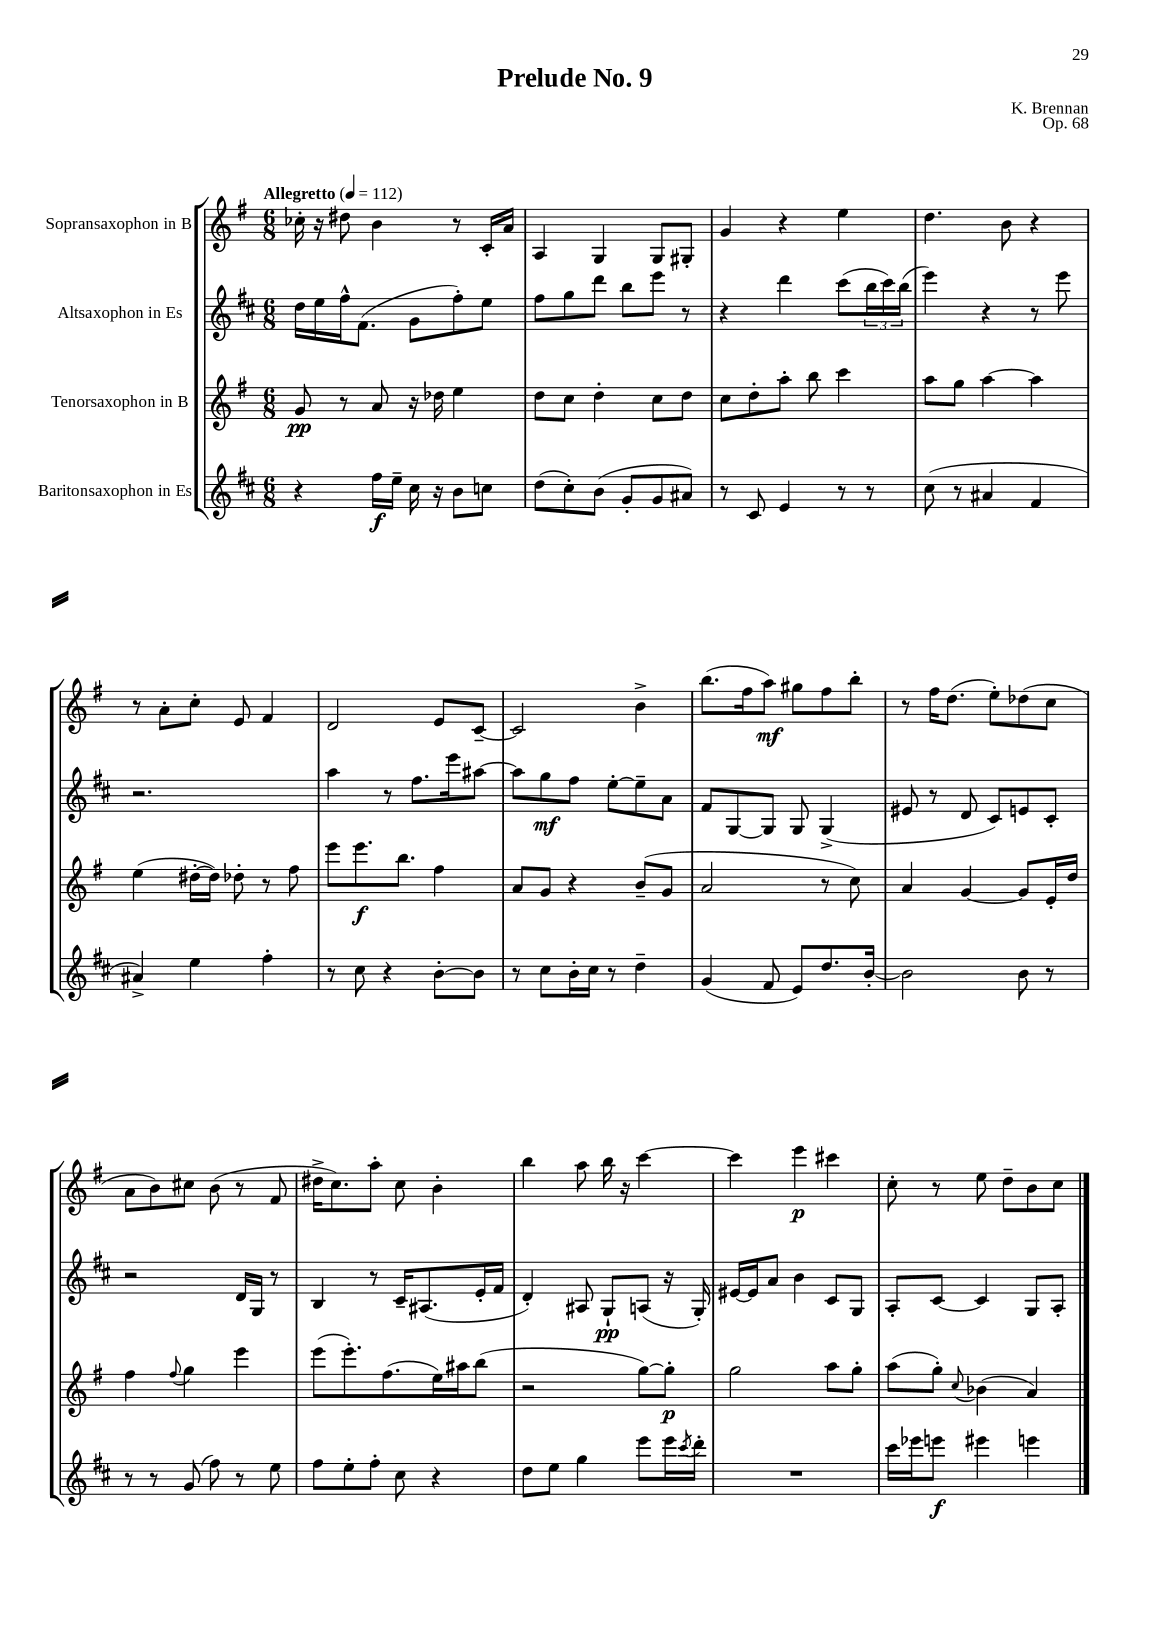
\header { title = "Prelude No. 9" composer = "K. Brennan" opus = "Op. 68" }
<<
\new StaffGroup <<
\new Staff = "s0" \with { instrumentName = "Sopransaxophon in B" } {
    \clef treble \key g \major \numericTimeSignature \time 6/8 \tempo "Allegretto" 4 = 112
    ces''16-. r16 dis''8 b'4 r8 c'16-. a'16 |
    a4 g4 g8 gis8-. |
    g'4 r4 e''4 |
    d''4. b'8 r4 |
    r8 a'8-. c''8-. e'8 fis'4 |
    d'2 e'8 c'8~-- |
    c'2 b'4-> |
    b''8.( fis''16 a''8\mf) gis''8 fis''8 b''8-. |
    r8 fis''16 d''8.( e''8-.) des''8( c''8 |
    a'8 b'8) cis''8 b'8( r8 fis'8 |
    dis''16-> c''8.) a''8-. c''8 b'4-. |
    b''4 a''8 b''16 r16 c'''4~ |
    c'''4 e'''4\p cis'''4 |
    c''8-. r8 e''8 d''8-- b'8 c''8 \bar "|." |
}
\new Staff = "s1" \with { instrumentName = "Altsaxophon in Es" } {
    \clef treble \key d \major \numericTimeSignature \time 6/8
    d''16 e''16 fis''16-^ fis'8.( g'8 fis''8-.) e''8 |
    fis''8 g''8 d'''8 b''8 e'''8 r8 |
    r4 d'''4 cis'''8( \tuplet 3/2 { b''16 cis'''16) b''16( } |
    e'''4) r4 r8 e'''8 |
    r2. |
    a''4 r8 fis''8. e'''16 ais''8~ |
    ais''8 g''8\mf fis''8 e''8~-. e''8-- a'8 |
    fis'8 g8~ g8 g8 g4->( |
    eis'8 r8 d'8 cis'8) e'8 cis'8-. |
    r2 d'16 g16 r8 |
    b4 r8 cis'16-- ais8.( e'16-. fis'16 |
    d'4-.) ais8 g8-!\pp a8( r16 g16-.) |
    eis'16~ eis'16 a'8 b'4 cis'8 g8 |
    a8-. cis'8~ cis'4 g8 a8-. \bar "|." |
}
\new Staff = "s2" \with { instrumentName = "Tenorsaxophon in B" } {
    \clef treble \key g \major \numericTimeSignature \time 6/8
    g'8\pp r8 a'8 r16 des''16 e''4 |
    d''8 c''8 d''4-. c''8 d''8 |
    c''8 d''8-. a''8-. b''8 c'''4 |
    a''8 g''8 a''4~ a''4 |
    e''4( dis''16~-. dis''16) des''8-. r8 fis''8 |
    e'''8 e'''8.\f b''8. fis''4 |
    a'8 g'8 r4 b'8--( g'8 |
    a'2 r8 c''8) |
    a'4 g'4~ g'8 e'16-. d''16 |
    fis''4 \appoggiatura { fis''8 } g''4 e'''4 |
    e'''8( e'''8.-.) fis''8.( e''16) ais''16 b''8( |
    r2 g''8~) g''8-.\p |
    g''2 a''8 g''8-. |
    a''8( g''8-.) \appoggiatura { c''8 } bes'4( a'4) \bar "|." |
}
\new Staff = "s3" \with { instrumentName = "Baritonsaxophon in Es" } {
    \clef treble \key d \major \numericTimeSignature \time 6/8
    r4 fis''16\f e''16-- cis''16 r16 b'8 c''8 |
    d''8( cis''8-.) b'8( g'8-. g'8 ais'8) |
    r8 cis'8 e'4 r8 r8 |
    cis''8( r8 ais'4 fis'4 |
    ais'4->) e''4 fis''4-. |
    r8 cis''8 r4 b'8~-. b'8 |
    r8 cis''8 b'16-. cis''16 r8 d''4-- |
    g'4( fis'8 e'8) d''8. b'16~-. |
    b'2 b'8 r8 |
    r8 r8 g'8( fis''8) r8 e''8 |
    fis''8 e''8-. fis''8-. cis''8 r4 |
    d''8 e''8 g''4 e'''8 e'''16 \acciaccatura { cis'''8 } d'''16-. |
    R2. |
    cis'''16 ees'''16 e'''8\f eis'''4 e'''4 \bar "|." |
}
>>
>>
\layout { \context { \Score \remove "Bar_number_engraver" } }
